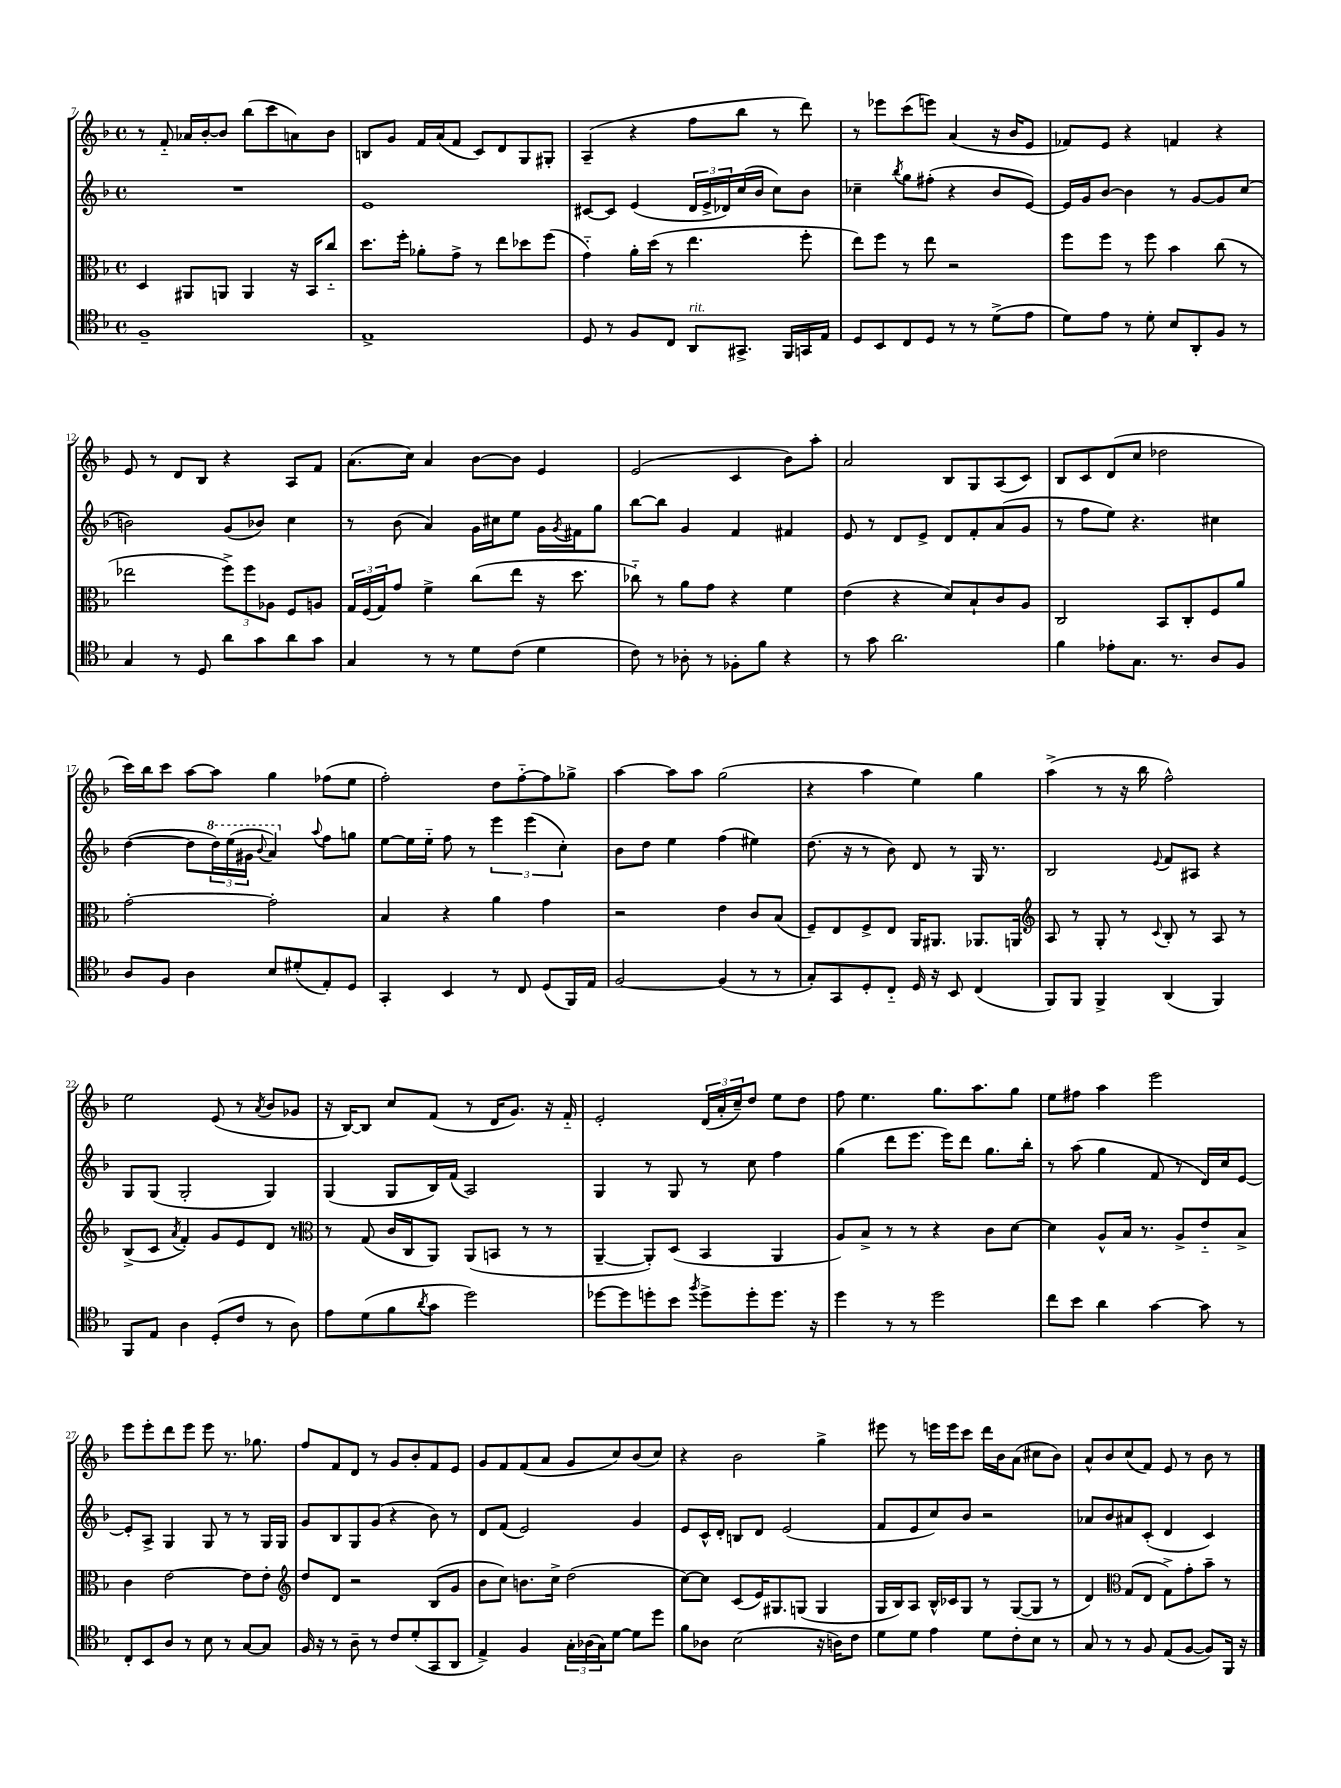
<<
\new StaffGroup <<
\new Staff = "s0" {
    \clef treble \key f \major \defaultTimeSignature \time 4/4
    r8 f'8-_ aes'16 bes'16~-. bes'8 bes''8( c'''8 a'8) bes'8 |
    b8 g'8 f'16 a'16( f'8 c'8) d'8 g8 gis8-. |
    a4--( r4 f''8 bes''8 r8 d'''8) |
    r8 ees'''8 c'''8( e'''8) a'4( r16 bes'16 e'8 |
    fes'8) e'8 r4 f'4 r4 |
    e'8 r8 d'8 bes8 r4 a8 f'8 |
    a'8.( c''16) a'4 bes'8~ bes'8 e'4 |
    e'2( c'4 bes'8) a''8-. |
    a'2 bes8 g8 a8( c'8) |
    bes8 c'8 d'8( c''8 des''2 |
    c'''16) bes''16 c'''8 a''8~ a''8 g''4 fes''8( e''8 |
    f''2-.) d''8 f''8~-_ f''8 ges''8-> |
    a''4~ a''8 a''8 g''2( |
    r4 a''4 e''4) g''4 |
    a''4->( r8 r16 bes''16 f''2-^) |
    e''2 e'8( r8 \acciaccatura { a'8 } bes'8 ges'8 |
    r16 bes16~) bes8 c''8 f'8( r8 d'16 g'8.) r16 f'16-_ |
    e'2-. \tuplet 3/2 { d'16( a'16-. c''16--) } d''8 e''8 d''8 |
    f''8 e''4. g''8. a''8. g''8 |
    e''8 fis''8 a''4 e'''2 |
    e'''8 e'''8-. d'''8 e'''8 e'''8 r8. ges''8. |
    f''8 f'8 d'8 r8 g'8 bes'8-. f'8 e'8 |
    g'8 f'8 f'8( a'8 g'8 c''8) bes'8( c''8) |
    r4 bes'2 g''4-> |
    eis'''8 r8 e'''16 e'''16 c'''8 d'''16 bes'16 a'8( cis''8 bes'8) |
    a'8-^ bes'8 c''8( f'8) e'8 r8 bes'8 r8 \bar "|." |
}
\new Staff = "s1" {
    \clef treble \key f \major \defaultTimeSignature \time 4/4
    R1 |
    e'1 |
    cis'8~ cis'8 e'4( \tuplet 3/2 { d'16 e'16-> des'16) } c''16( bes'16 c''8) bes'8 |
    ces''4-- \acciaccatura { bes''8 } g''8 fis''8-.( r4 bes'8 e'8~) |
    e'16 g'16 bes'8~ bes'4 r8 g'8~ g'8 c''8( |
    b'2) g'8( bes'8) c''4 |
    r8 bes'8( a'4) g'16 cis''16 e''8 g'16 \acciaccatura { g'8 } fis'16 g''8 |
    bes''8~ bes''8 g'4 f'4 fis'4 |
    e'8 r8 d'8 e'8-> d'8 f'8-. a'8( g'8 |
    r8 f''8 e''8) r4. cis''4 |
    d''4~( d''8 \tuplet 3/2 { \ottava #1 d'''16) e'''16( gis''16 } \appoggiatura { bes''8 } a''4) \ottava #0 \appoggiatura { a''8 } f''8 g''8 |
    e''8~ e''16 e''16-_ f''8 r8 \tuplet 3/2 { e'''4 e'''4( c''4-.) } |
    bes'8 d''8 e''4 f''4( eis''4) |
    d''8.( r16 r8 bes'8) d'8 r8 g16 r8. |
    bes2 \appoggiatura { e'8 } f'8 ais8 r4 |
    g8 g8( g2-. g4) |
    g4( g8 bes16) f'16( a2) |
    g4 r8 g8 r8 c''8 f''4 |
    g''4( d'''8 e'''8. e'''16) d'''8 g''8. bes''16-. |
    r8 a''8( g''4 f'8 r8 d'16) c''16 e'8~ |
    e'8-. a8-> g4 g8 r8 r8 g16 g16 |
    g'8 bes8 g8 g'8( r4 bes'8) r8 |
    d'8 f'8( e'2) g'4 |
    e'8 c'16-^ d'16-. b8 d'8 e'2( |
    f'8 e'8 c''8) bes'8 r2 |
    aes'8 bes'8 ais'8 c'8-.( d'4 c'4) \bar "|." |
}
\new Staff = "s2" {
    \clef alto \key f \major \defaultTimeSignature \time 4/4
    d4 ais,8 a,8 a,4 r16 bes,16 c''8-_ |
    d''8. f''16-. aes'8-. g'8-> r8 e''8 des''8 f''8( |
    g'4-_) a'16-. d''16( r8 e''4. f''8-. |
    e''8) f''8 r8 e''8 r2 |
    f''8 f''8 r8 f''8 bes'4 c''8( r8 |
    ees''2 \tuplet 3/2 { f''8->) f''8 aes8 } f8 a8 |
    \tuplet 3/2 { g16 f16( g16) } g'8 f'4-> c''8( e''8 r16 d''8. |
    ces''8-_) r8 a'8 g'8 r4 f'4 |
    e'4( r4 d'8) bes8-! c'8 a8 |
    c2 bes,8 c8-. f8 a'8 |
    g'2~-. g'2-. |
    bes4 r4 a'4 g'4 |
    r2 e'4 c'8 bes8( |
    f8--) e8 f8-> e8 a,16 ais,8. aes,8. a,16 |
    \clef treble a8 r8 g8-. r8 \appoggiatura { c'8 } bes8-. r8 a8 r8 |
    bes8->( c'8 \acciaccatura { a'8 } f'4-.) g'8 e'8 d'8 r8 |
    \clef alto r8 g8( c'16 c16 a,8) a,8( b,8 r8 r8 |
    a,4~-- a,8-.) d8( bes,4 a,4 |
    a8) bes8-> r8 r8 r4 c'8 d'8~ |
    d'4 a8-^ bes16 r8. a8-> e'8-_ bes8-> |
    c'4 e'2~ e'8 e'8-. |
    \clef treble d''8 d'8 r2 bes8( g'8 |
    bes'8 c''8) b'8. c''16-> d''2( |
    c''8~) c''8 c'8( e'16) gis8. g8( g4 |
    g16 bes16) a8 bes16-^ ces'16 g8 r8 g8~( g8 r8 |
    d'4) \clef alto g8( e8 g8->) g'8-. bes'8-- r8 \bar "|." |
}
\new Staff = "s3" {
    \clef tenor \key f \major \defaultTimeSignature \time 4/4
    f1-- |
    e1-> |
    d8 r8 f8 c8 a,8^\markup { \italic "rit." } gis,8.-> f,16 g,16 e16 |
    d8 bes,8 c8 d8 r8 r8 d'8->( e'8 |
    d'8) e'8 r8 d'8-. bes8 a,8-. f8 r8 |
    g4 r8 d8 a'8 g'8 a'8 g'8 |
    g4 r8 r8 d'8 c'8( d'4 |
    c'8) r8 aes8-. r8 fes8-. f'8 r4 |
    r8 g'8 a'2. |
    f'4 ees'8-. g8. r8. a8 f8 |
    a8 f8 a4 bes8 dis'8-.( e8-.) d8 |
    g,4-. bes,4 r8 c8 d8( f,16) e16 |
    f2~ f4( r8 r8 |
    g8-.) g,8 d8-. c8-_ d16 r16 bes,8 c4( |
    f,8) f,8 f,4-> a,4( f,4) |
    f,8 e8 a4 d8-.( c'8 r8 a8) |
    e'8 d'8( f'8 \acciaccatura { a'8 } g'8 d''2) |
    des''8~ des''8 d''8-. bes'8 \acciaccatura { f''8 } d''8-> d''8-. d''8. r16 |
    d''4 r8 r8 d''2 |
    c''8 bes'8 a'4 g'4~ g'8 r8 |
    c8-. bes,8 a8 r8 bes8 r8 g8~ g8 |
    f16 r16 r8 a8-- r8 c'8 d'8-.( g,8 a,8 |
    e4->) f4 \tuplet 3/2 { g16-. aes16( g16) } d'8~ d'8 d''8 |
    f'8 aes8 bes2( r16 a16) c'8 |
    d'8 d'8 e'4 d'8 c'8-. bes8 r8 |
    g8 r8 r8 f8 e8( f8~ f8) f,16 r16 \bar "|." |
}
>>
>>
\layout { \context { \Score currentBarNumber = #7 } }
